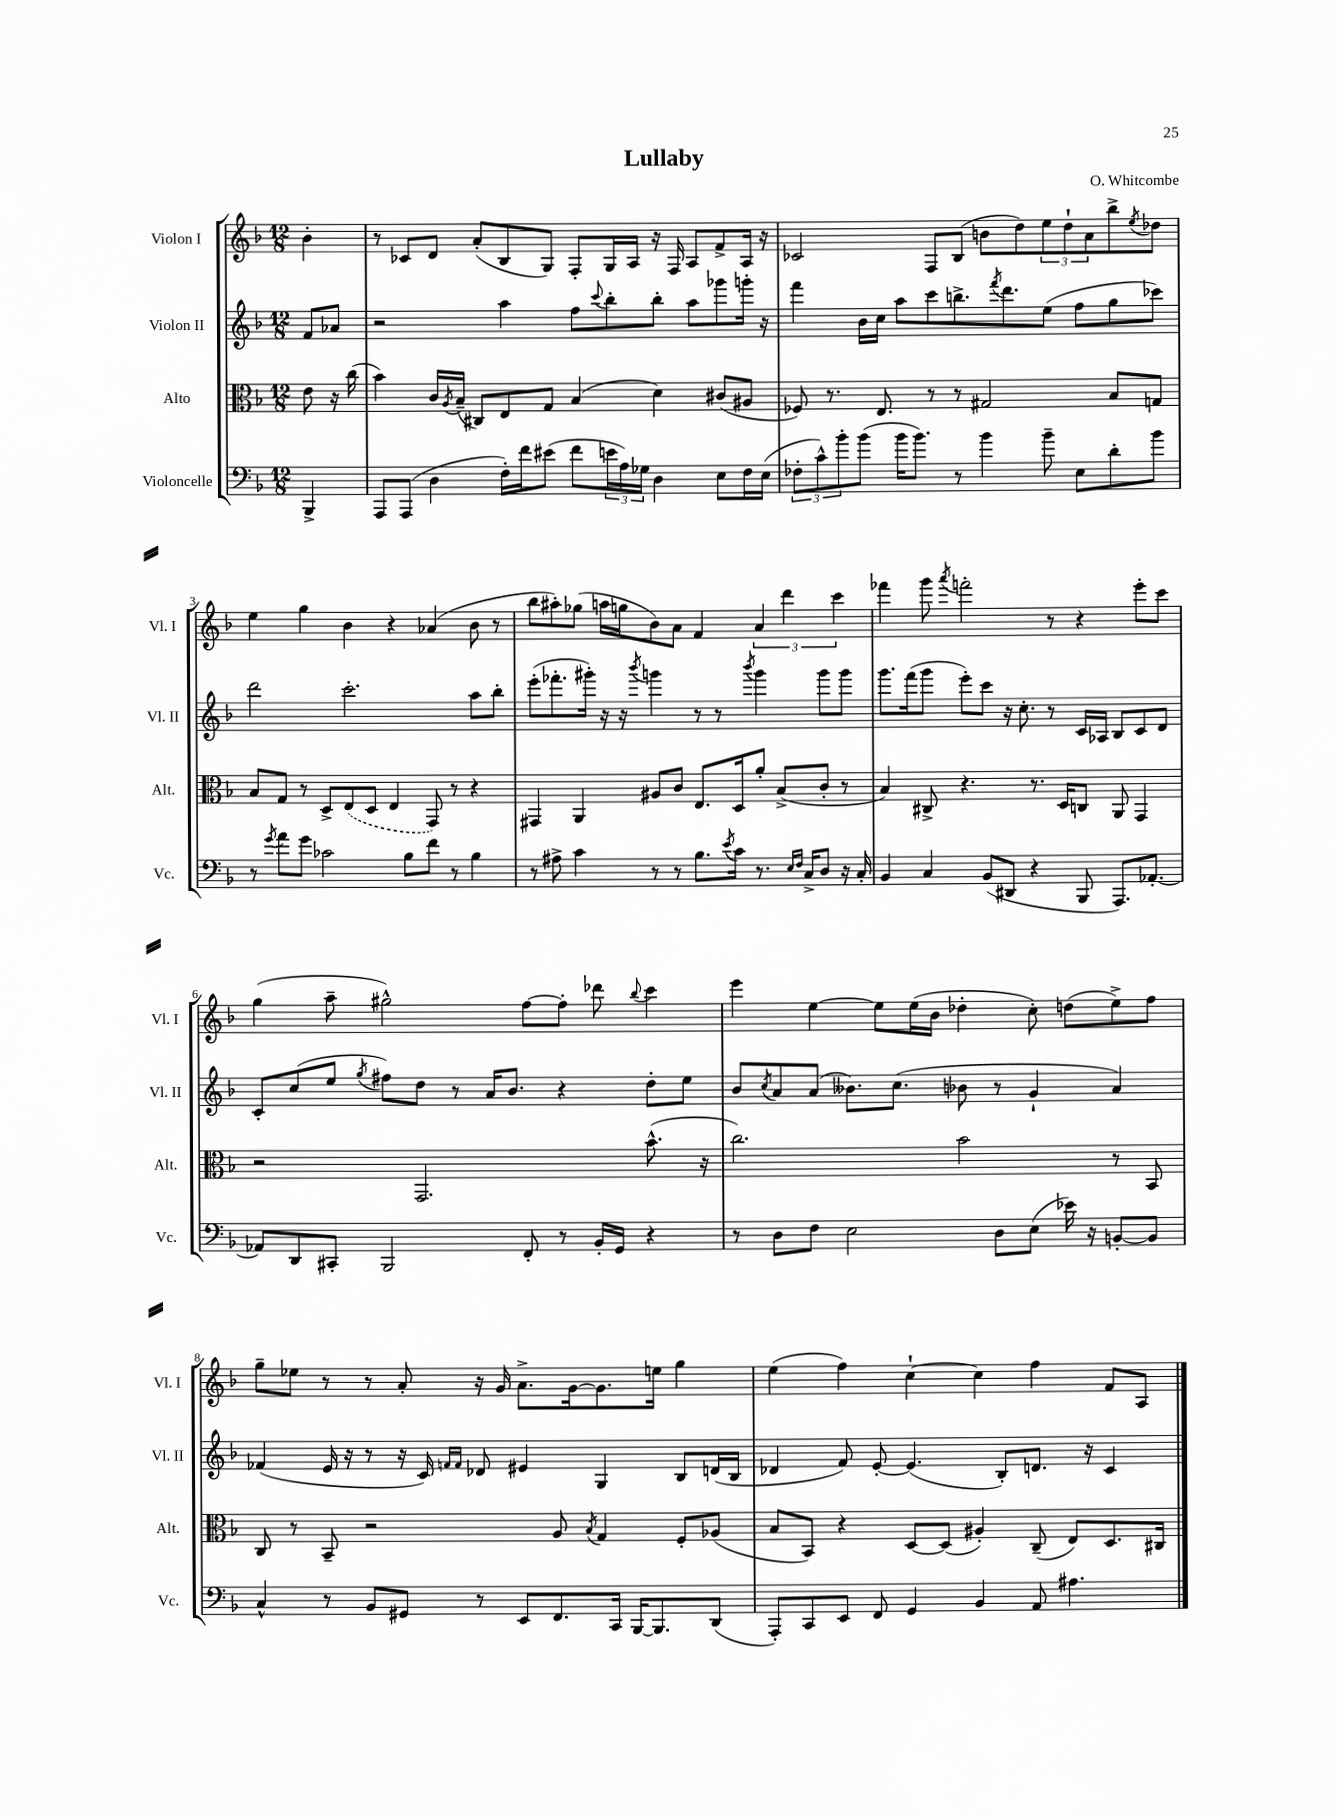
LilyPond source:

\header { title = "Lullaby" composer = "O. Whitcombe" }
<<
\new StaffGroup <<
\new Staff = "s0" \with { instrumentName = "Violon I" shortInstrumentName = "Vl. I" } {
    \clef treble \key f \major \numericTimeSignature \time 12/8 \partial 4
    bes'4-. |
    r8 ces'8 d'8 a'8-.( bes8 g8) f8-. g16 a16 r16 f16 a8 f'8-> a16 r16 |
    ces'2 f8 bes8( b'8 d''8) \tuplet 3/2 { e''8 d''8-! a'8 } bes''8-> \acciaccatura { e''8 } des''8 |
    e''4 g''4 bes'4 r4 aes'4( bes'8 r8 |
    bes''8 ais''8-.) ges''8( a''16 g''16 bes'8) a'8 f'4 \tuplet 3/2 { a'4 d'''4 c'''4 } |
    fes'''4 g'''8 \acciaccatura { a'''8 } f'''2-. r8 r4 e'''8-. c'''8 |
    g''4( a''8-- gis''2-^) f''8~ f''8-. des'''8 \appoggiatura { bes''8 } c'''4 |
    e'''4 e''4~ e''8 e''16( bes'16 des''4-. c''8-.) d''8( e''8->) f''8 |
    g''8-- ees''8 r8 r8 a'8-. r16 g'16 a'8.-> g'16~ g'8. e''16 g''4 |
    e''4( f''4) c''4~-! c''4 f''4 f'8 a8 \bar "|." |
}
\new Staff = "s1" \with { instrumentName = "Violon II" shortInstrumentName = "Vl. II" } {
    \clef treble \key f \major \numericTimeSignature \time 12/8 \partial 4
    f'8 aes'8 |
    r2 a''4 f''8 \appoggiatura { c'''8 } bes''8-. bes''8-. a''8 ges'''8 g'''16-. r16 |
    f'''4 bes'16 c''16 a''8 c'''8 b''8.-> \acciaccatura { f'''8 } d'''8. e''8( f''8 g''8 ces'''8) |
    d'''2 c'''2.-. a''8 bes''8-. |
    e'''8-.( fes'''8.-. gis'''16-.) r16 r16 \acciaccatura { bes'''8 } g'''4 r8 r8 \acciaccatura { bes'''8 } g'''4 g'''8 g'''8 |
    g'''8. f'''16( g'''8 e'''8-.) c'''8 r16 c''8.-. r8 c'16 aes16 bes8 c'8 d'8 |
    c'8-. c''8( e''8 \acciaccatura { g''8 } fis''8) d''8 r8 a'16 bes'8. r4 d''8-. e''8 |
    bes'8 \acciaccatura { c''8 } a'8 a'8( beses'8.) c''8.( bes'8 r8 g'4-! a'4) |
    fes'4( e'16 r16 r8 r16 c'16) \grace { f'16 f'16 } des'8 eis'4 g4 bes8 d'16( bes16 |
    des'4 f'8) e'8~-. e'4.( bes8-.) d'8. r16 c'4 \bar "|." |
}
\new Staff = "s2" \with { instrumentName = "Alto" shortInstrumentName = "Alt." } {
    \clef alto \key f \major \numericTimeSignature \time 12/8 \partial 4
    e'8 r16 c''16( |
    bes'4) c'16 \acciaccatura { a8 } bes16--( cis8) e8 g8 bes4( d'4) cis'8( ais8 |
    fes8) r8. e8. r8 r8 gis2 bes8 g8 |
    bes8 g8 r8 d8-> \once \slurDashed e8( d8 e4 g,8) r8 r4 |
    gis,4 a,4 ais8 c'8 e8. d16 a'8-. bes8->( c'8-. r8 |
    bes4) cis8-> r4. r8. d16 c8 a,8 g,4 |
    r2 g,2. bes'8.-^( r16 |
    c''2.) bes'2 r8 bes,8 |
    c8 r8 bes,8-- r2 a8 \acciaccatura { bes8 } g4 f8-. aes8( |
    bes8 bes,8) r4 d8~ d8( ais4-.) c8--( e8) d8. cis16 \bar "|." |
}
\new Staff = "s3" \with { instrumentName = "Violoncelle" shortInstrumentName = "Vc." } {
    \clef bass \key f \major \numericTimeSignature \time 12/8 \partial 4
    bes,,4-> |
    a,,8 a,,8( d4 f16-.) f'16 eis'8( f'8 \tuplet 3/2 { e'16 a16) ges16 } d4 e8 f16 e16( |
    \tuplet 3/2 { fes8-. c'8-^) bes'8-. } bes'8( bes'16 bes'8.) r8 bes'4 bes'8-- e8 d'8-. bes'8 |
    r8 \acciaccatura { g'8 } a'8 g'8 ces'2 bes8 f'8 r8 bes4 |
    r8 ais8-> c'4 r8 r8 bes8. \acciaccatura { e'8 } c'16 r8. \grace { e16 f16 } c16-> d8 r16 c16-. |
    bes,4 c4 bes,8( dis,8 r4 bes,,8 a,,8.) aes,8.~-. |
    aes,8 d,8 cis,8-. bes,,2 f,8-. r8 bes,16-. g,16 r4 |
    r8 d8 f8 e2 d8 e8( ees'16) r16 b,8~-. b,8 |
    c4-^ r8 bes,8 gis,8 r8 e,8 f,8. c,16 bes,,16~ bes,,8. d,8( |
    a,,8-.) c,8 e,8 f,8 g,4 bes,4 a,8 ais4. \bar "|." |
}
>>
>>
